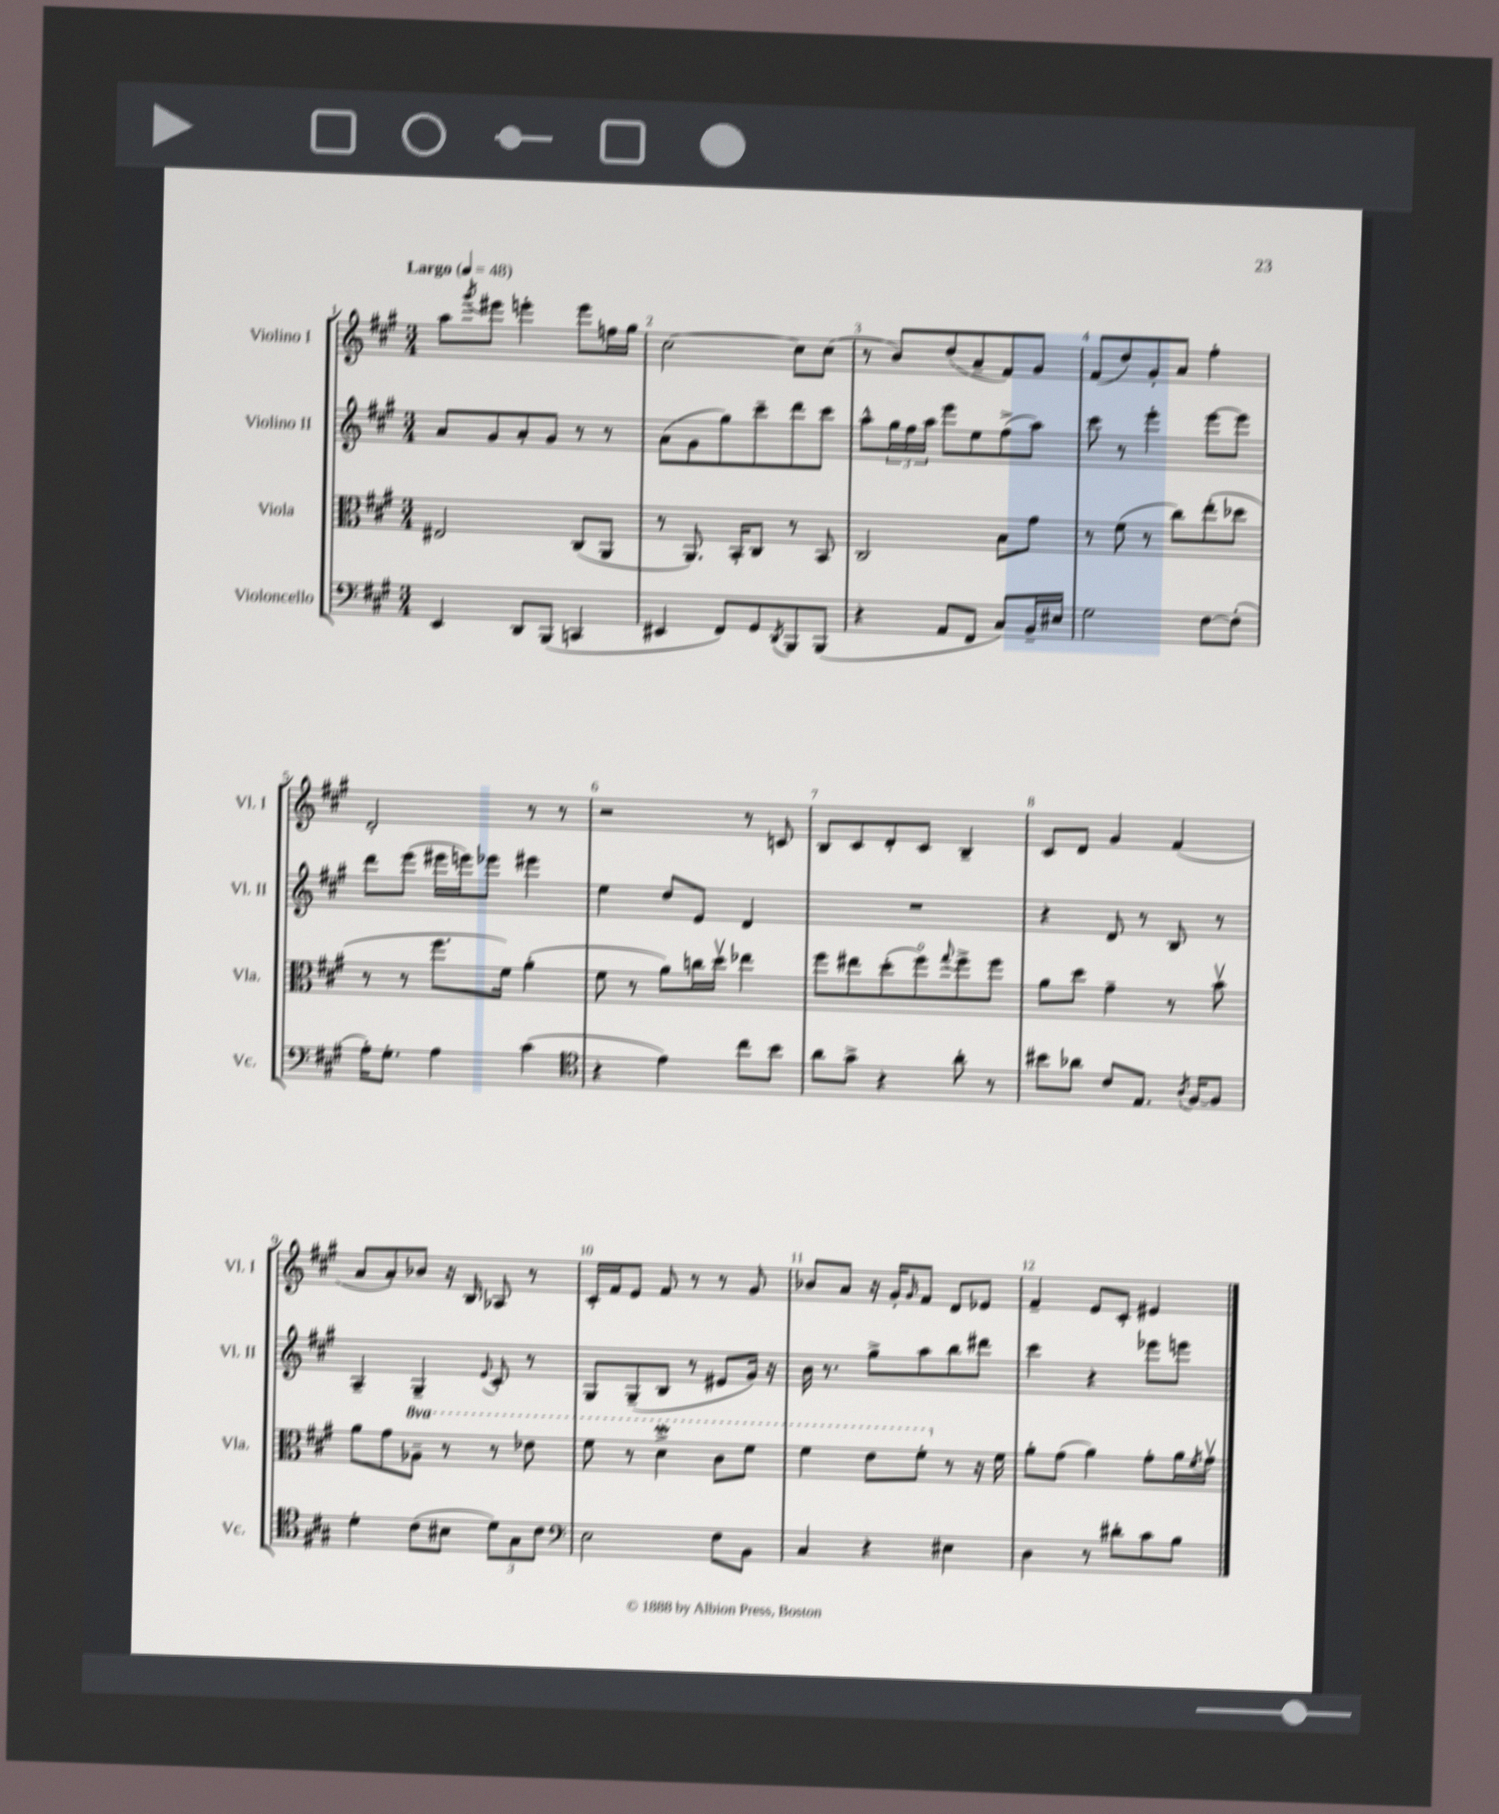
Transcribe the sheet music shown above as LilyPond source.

<<
\new StaffGroup <<
\new Staff = "s0" \with { instrumentName = "Violino I" shortInstrumentName = "Vl. I" } {
    \clef treble \key a \major \numericTimeSignature \time 3/4 \tempo "Largo" 4 = 48
    a''8 \acciaccatura { gis'''8 } eis'''8 e'''4-. e'''8 f''16 gis''16 |
    cis''2~ cis''8 cis''8( |
    r8 b'8) d''8( a'8-- fis'8) gis'8 |
    fis'8( d''8) gis'8-. a'8 fis''4-. |
    d'2-. r8 r8 |
    r2 r8 c'8 |
    b8 cis'8 d'8-. cis'8 b4-- |
    cis'8 d'8 gis'4 fis'4( |
    a'8 a'8-.) bes'8 r16 b16 aes8 r8 |
    cis'16-. fis'16 e'8 fis'8 r8 r8 gis'8 |
    bes'8 a'8 r16 gis'16-. \grace { gis'16 } fis'8 d'8 ees'8 |
    fis'4-- e'8 cis'8-. eis'4 \bar "|." |
}
\new Staff = "s1" \with { instrumentName = "Violino II" shortInstrumentName = "Vl. II" } {
    \clef treble \key a \major \numericTimeSignature \time 3/4
    a'8 gis'8 a'8-. gis'8 r8 r8 |
    a'8( gis'8 gis''8) cis'''8-- d'''8 cis'''8 |
    a''8-^ \tuplet 3/2 { gis''16 fis''16 a''16 } e'''8 e''8 fis''8->( a''8) |
    cis'''8 r8 e'''4-. e'''8~ e'''8 |
    d'''8 e'''8( eis'''16 e'''16) ees'''8 eis'''4 |
    e''4 d''8 e'8 d'4 |
    R2. |
    r4 d'8 r8 b8 r8 |
    a4-- gis4-- \appoggiatura { e'8 } cis'8-. r8 |
    gis8 gis8--( b8 r8 eis'8 gis'16) r16 |
    b'16 r8. gis''8-> a''8 b''8 dis'''8 |
    cis'''4 r4 ees'''8 e'''8 \bar "|." |
}
\new Staff = "s2" \with { instrumentName = "Viola" shortInstrumentName = "Vla." } {
    \clef alto \key a \major \numericTimeSignature \time 3/4 \set Staff.ottavationMarkups = #ottavation-simple-ordinals
    eis2 cis8( a,8 |
    r8 a,8.) b,16-. cis8 r8 b,8 |
    cis2 b8 gis'8 |
    r8 fis'8( r8 cis''8) e''8-.( des''8 |
    r8 r8 fis''8. fis'16) a'4-.( |
    fis'8 r8 a'8) c''16 d''16\upbow ees''4 |
    fis''8 eis''8 d''8-.( fis''8\flageolet) \appoggiatura { gis''8 } fis''8-> fis''8 |
    a'8 d''8 gis'4-- r8 b'8\upbow |
    a'8 gis'8 \ottava #1 aes'8-- r8 r8 ees''8 |
    fis''8 r8 d''4->\mordent cis''8 fis''8 |
    fis''4 e''8 fis''8-. \ottava #0 r8 r16 fis'16 |
    a'8-. gis'8( a'4) gis'8-. a'16 \acciaccatura { fis'8 } gis'16\upbow \bar "|." |
}
\new Staff = "s3" \with { instrumentName = "Violoncello" shortInstrumentName = "Vc." } {
    \clef bass \key a \major \numericTimeSignature \time 3/4
    e,4 d,8 b,,8( c,4 |
    eis,4 fis,8) gis,8 \acciaccatura { d,8 } b,,8 b,,8( |
    r4 a,8 fis,8 cis8) b,16-- eis16 |
    gis2 fis8~ fis8-.( |
    a16-.) gis8.-. a4 cis'4( |
    \clef tenor r4 e'4) cis''8 b'8 |
    a'8 gis'8-> r4 a'8-. r8 |
    bis'8 aes'8 cis'8 e8. \acciaccatura { a8 } fis16~ fis8 |
    d'4-. cis'8( bis8 \tuplet 3/2 { d'8) gis8 cis'8 } |
    \clef bass e2 fis8 b,8 |
    cis4 r4 eis4 |
    d4 r8 dis'8-. cis'8 b8 \bar "|." |
}
>>
>>
\layout { \context { \Score \override BarNumber.break-visibility = ##(#f #t #t) barNumberVisibility = #all-bar-numbers-visible } }
